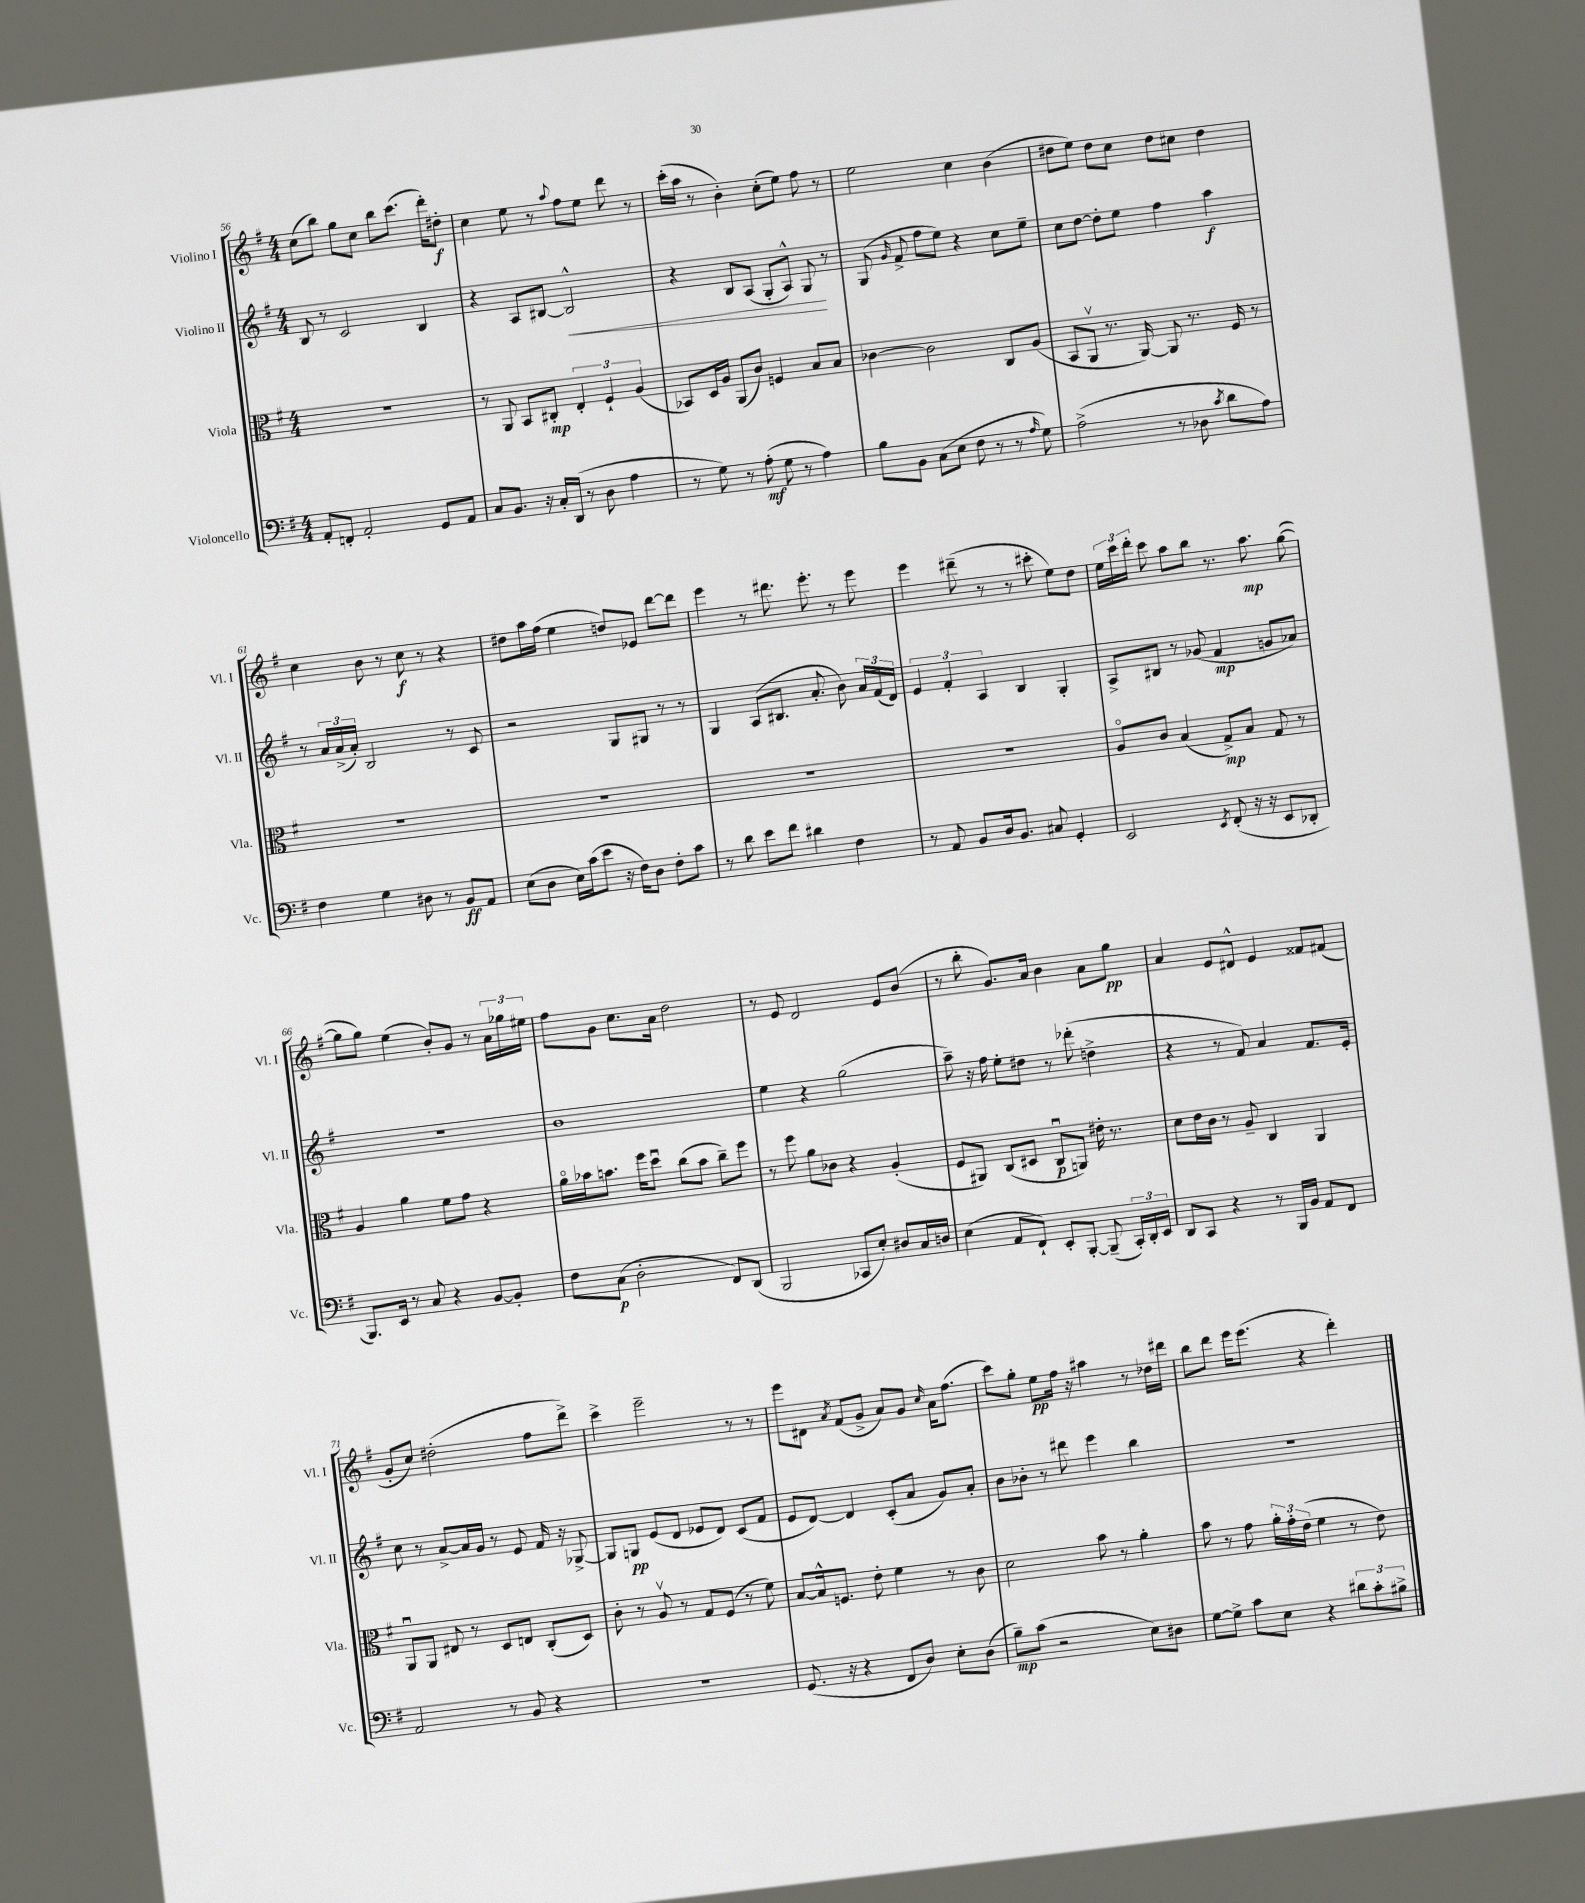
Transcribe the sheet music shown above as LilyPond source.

<<
\new StaffGroup <<
\new Staff = "s0" \with { instrumentName = "Violino I" shortInstrumentName = "Vl. I" } {
    \clef treble \key g \major \numericTimeSignature \time 4/4
    \autoBeamOff c''8[( b''8]) g''8[ c''8] b''8[ c'''8.]( d'''16[-.) dis''8]-.\f |
    c''4 e''8 r8 \appoggiatura { a''8 } fis''8[ e''8] d'''8 r8 |
    c'''16[-.( a''16] r8 b'4-.) c''8[-.( e''8]) fis''8 r8 |
    e''2 c''4 b'4( |
    dis''8[ e''8]) dis''8[ c''8] dis''8[ cis''8] dis''4 |
    c''4 b'8 r8 c''8\f r8 r4 |
    dis''8[ a''16 fis''16]( e''4 d''8[) ees'8] d'''8[~ d'''8] |
    e'''4 r8 dis'''8. e'''8.-. r8 e'''8 |
    e'''4 dis'''8--( r8 r8 cis'''8-. e''8[) d''8] |
    \tuplet 3/2 { e''16[ c'''16 d'''16]-. } c'''8 a''8[ b''8] r8. a''8.\mp g''8~( |
    g''8[ g''8]) e''4( b'8[-.) g'8] r8 \tuplet 3/2 { a'16[ ges''16 eis''16] } |
    fis''8[ g'8] c''8.[ a'16] d''2 |
    r8 e'8 d'2 e'8[ b'8]( |
    r8 b''8-. g'8.[) a'16] b'4 a'8[ g''8]\pp |
    a'4 e'8[ dis'8]-^ e'4 fisis'8[ fis'8]( |
    g'8[-. c''8]) dis''2-.( fis''8[ d'''8]->) |
    c'''4-> e'''2-- r8 r8 |
    e'''8[ dis'8] \acciaccatura { a'8 } fis'8[( g'8]-> a'8[) g'8] \grace { c''16 } a'16[ fis''8.]( |
    c'''8[) g''8]-. e''8[\pp fis''16] r16 ais''4 r8 des''16[ dis'''16] |
    b''8[ d'''8] e'''16[ e'''8.]( r4 d'''4-.) \bar "|." |
}
\new Staff = "s1" \with { instrumentName = "Violino II" shortInstrumentName = "Vl. II" } {
    \clef treble \key g \major \numericTimeSignature \time 4/4
    \autoBeamOff b8 r8 c'2 b4 |
    r4 a8[ bis8]~ bis2-^\< |
    r4 b8[ a8]( g8[-. a8]-^) g8\! r8 |
    g8( \grace { g'16 } fis'8-> fis''8[ e''8]) r4 c''8[ e''8]-- |
    c''8[ d''8]~ d''8[-. e''8] fis''4 a''4\f |
    r8 \tuplet 3/2 { a'16[ a'16->( a'16]-.) } b2 r8 c'8 |
    r2 g8[ gis8] r8 r8 |
    g4 a8[( bis8.] a'8.-. b'8) \tuplet 3/2 { a'16[ fis'16( d'16]) } |
    \tuplet 3/2 { e'4 fis'4-. a4 } b4 g4-. |
    a8[-> bis8] r8 ges'8( fis'4\mp g'8[ aes'8]) |
    r1 |
    b'1 |
    e''4 r4 g''2( |
    a''8--) r16 fis''16 e''8[-. dis''8] r8 des'''8-.( d''4-> |
    r4 r8 fis'8) a'4 fis'8.[ e'16]-. |
    c''8 r8 a'8[~-> a'16 g'16] r8 e'8 fis'16 r16 ges8~-> |
    ges8[ g8]\pp e'8[( d'8] ees'8[ d'8]) c'8[( fis'8] |
    e'8[ d'8]~) d'4 c'8[-.( a'8] g'8[) a'8]-. |
    b'8[ bes'8]-. r8 dis'''8 e'''4 b''4 |
    R1 \bar "|." |
}
\new Staff = "s2" \with { instrumentName = "Viola" shortInstrumentName = "Vla." } {
    \clef alto \key g \major \numericTimeSignature \time 4/4
    \autoBeamOff R1 |
    r8 a,8 b,8[ cis8]-.\mp \tuplet 3/2 { e4-. fis4-! a4( } |
    bes,8[) d16 a16] a,8[( c'8]) f4 b8[ b8] |
    ces'4~ ces'2 c8[ a8]( |
    b,8[ a,8]\upbow r8. a,16~) a,8 r8. fis16 r8 |
    R1 |
    R1 |
    R1 |
    R1 |
    a8[\flageolet c'8] b4( g8[->\mp) b8] g8 r8 |
    a4 a'4 fis'8[ g'8] r4 |
    a'16[\flageolet bes'16 b'8.] fis''16[ d''8]\downbow c''8[( b'8] c''8[--) fis''8] |
    r8 fis''8 a'8[ ces'8] r4 a4-.( |
    fis8[ ais,8]) c8[( dis8] c8[\downbow\p a,8]) eis'16-. r8. |
    d'8[ e'16 c'16] r8 a8-- c4 a,4 |
    a,8[\downbow a,8] eis8 r8 d8[ e8] c8[-.( d8]) |
    c'8-. r8 a8\upbow r8 g8[ fis8]( r8 fis'8) |
    b8[~ b16-^ f8.] e'8-. fis'4 r8 c'8 |
    d'2 b'8 r8 a'4-. |
    b'8 r8 g'8 \tuplet 3/2 { a'16[-. g'16-. e'16]( } fis'4 r8 e'8) \bar "|." |
}
\new Staff = "s3" \with { instrumentName = "Violoncello" shortInstrumentName = "Vc." } {
    \clef bass \key g \major \numericTimeSignature \time 4/4
    \autoBeamOff a,8[-. f,8]-. a,2-. g,8[ a,8] |
    c8[ b,8.] r16 c16[-. d,16]( r8 d8 a4 |
    r8 g8) r8 a8-.\mf( g8 r8 a4) |
    b8[ b,8] c8[( e8] fis8 r8 r8 \grace { a16 } g8) |
    a2->( r8 des8 \acciaccatura { c'8 } d'8[ a8]) |
    fis4 g4 dis8 r8 b,8[\ff a,8] |
    e8[( d8] e16[) c'16( e'8] r16 fis16[) d8] fis8[-. c'8] |
    r8 d'8 e'8[ fis'8] dis'4 fis4 |
    r8 a,8 b,8[ d16 b,8.] cis8 g,4-. |
    e,2 \acciaccatura { e,8 } fis,8-.( r16 r16 e,8[ des,8]-. |
    b,,8.[) e,16] r8 c8 r4 b,8[~ b,8]-. |
    fis8[ c8]\p( d2-. fis,8[) d,8]( |
    b,,2 ces,8[ e8]-.) dis8[ c16 d16] |
    e4( a,8[ fis,8]-!) e,8[-. b,,8]~-. b,,8--( \tuplet 3/2 { c,16[-.) d,16-. e,16] } |
    d,8[ c,8] r4 r8 b,,16[ b,16] a,8[ fis,8] |
    a,2 r8 b,8 r4 |
    R1 |
    g,8.( r16 r4 fis,8[ d8]) e8[-. d8]( |
    b8[--\mp) c'8]( r2 e8[) dis8] |
    g8[~ g8]-> c'8[ e8] r4 \tuplet 3/2 { dis'8[ c'8-. bis8]-> } \bar "|." |
}
>>
>>
\layout { \context { \Score currentBarNumber = #56 } }
